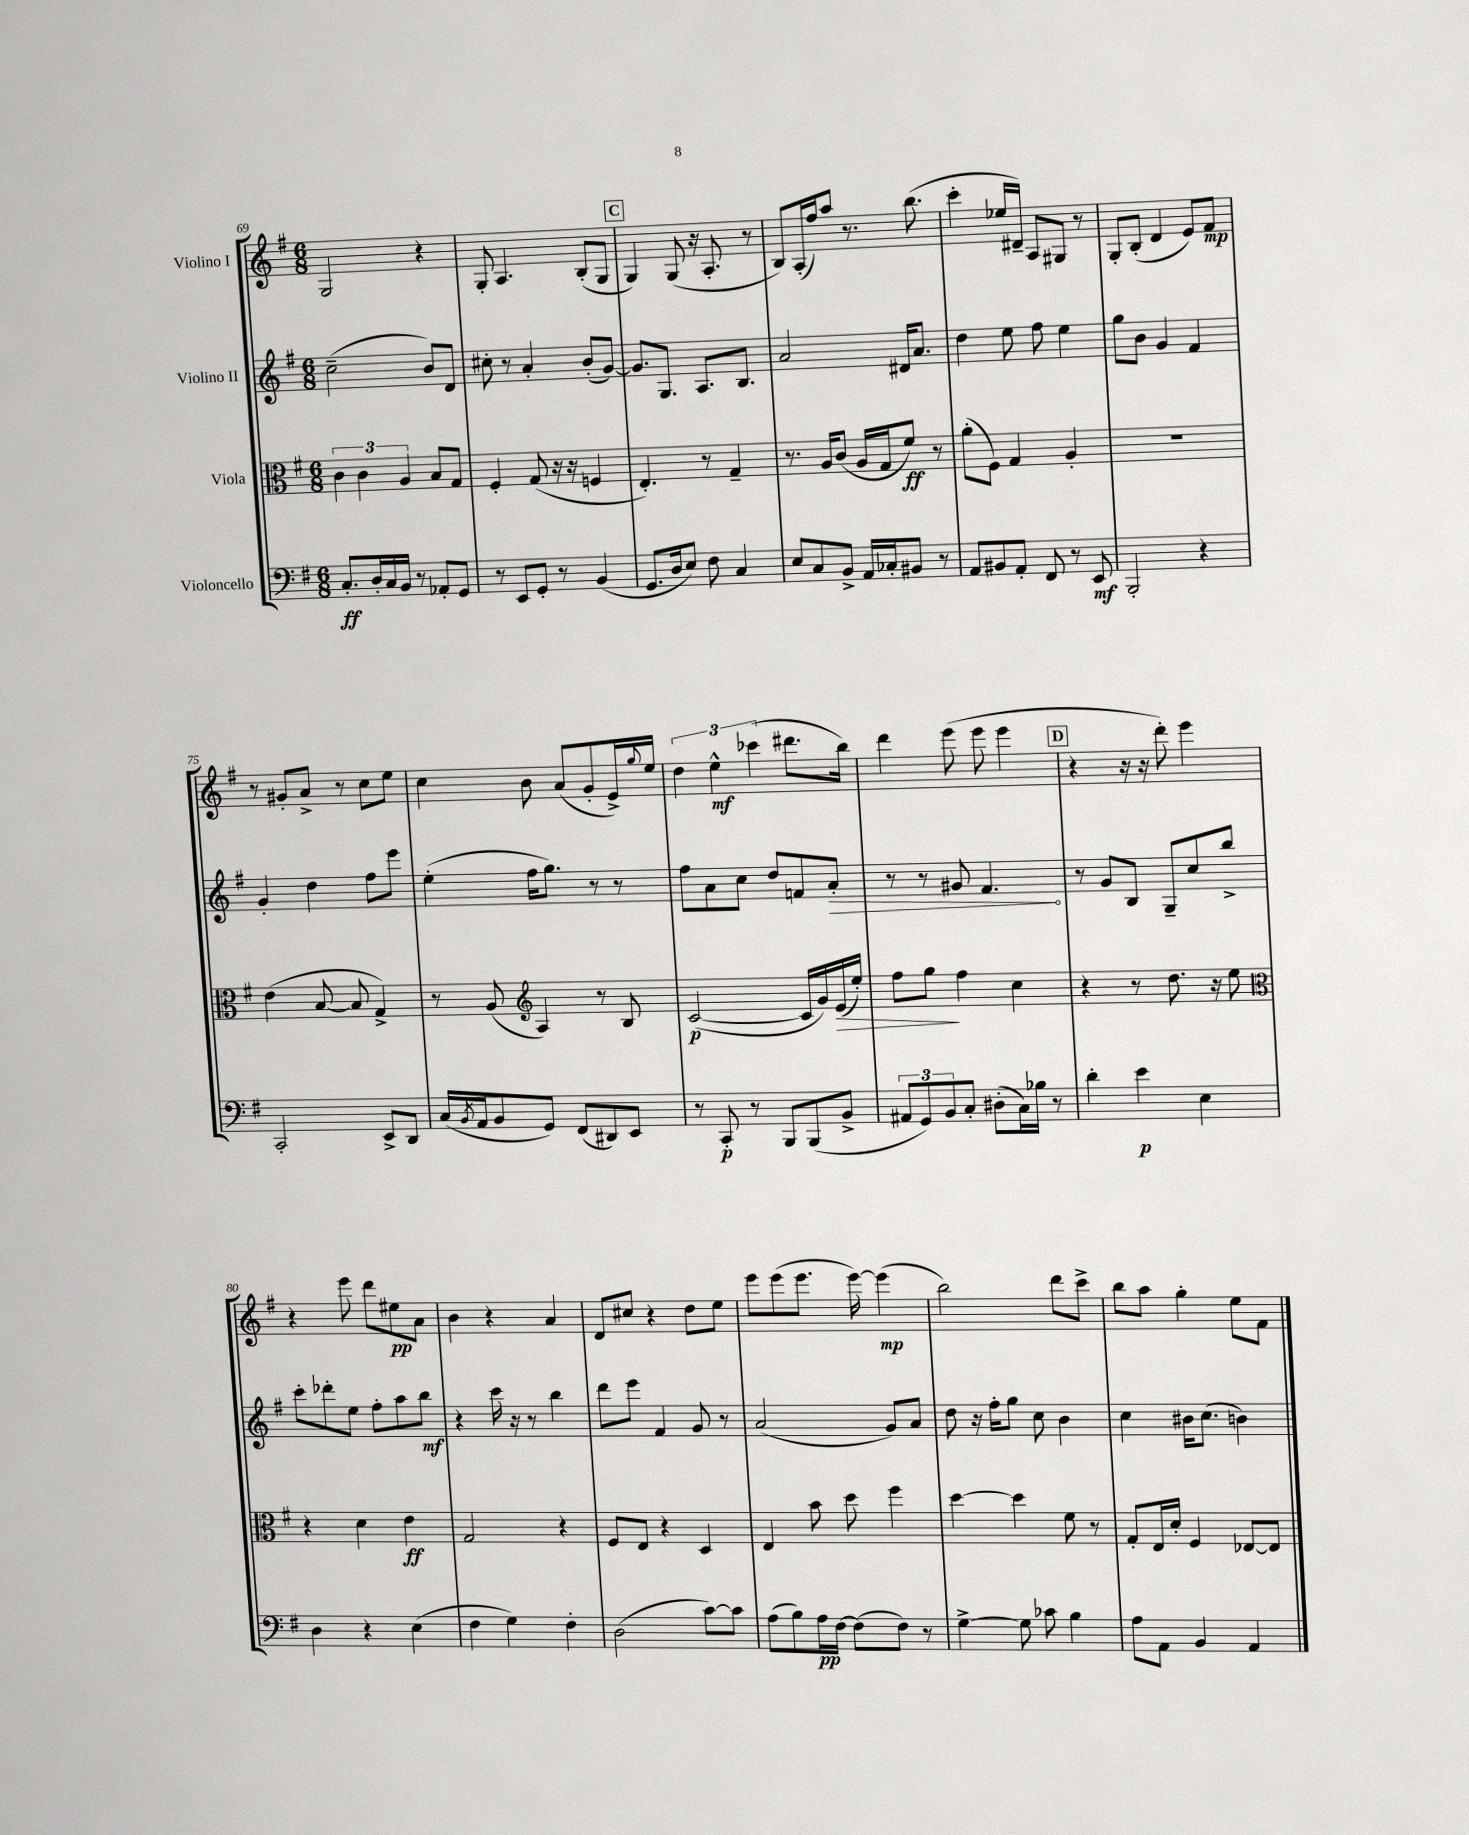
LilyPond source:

<<
\new StaffGroup <<
\new Staff = "s0" \with { instrumentName = "Violino I" } {
    \clef treble \key g \major \numericTimeSignature \time 6/8
    g2 r4 |
    g8-. a4. b8-.( g8 |
    \mark \markup { \box "C" } g4) g8( r16 a8.-. r8 |
    b8) a16-.( fis''16) a''8 r8. b''8.( |
    c'''4-. ees''16 dis'16--) a8 gis8 r8 |
    g8-. b8-.( d'4 e'8) fis'8\mp |
    r8 gis'8-. a'8-> r8 c''8 e''8 |
    c''4 b'8 a'8( g'8-. e'16->) \appoggiatura { g''8 } e''16 |
    \tuplet 3/2 { d''4 e''4-^\mf ces'''4( } dis'''8. b''16) |
    d'''4 e'''8( e'''8 e'''4 |
    \mark \markup { \box "D" } r4 r16 r16 d'''8-.) e'''4 |
    r4 e'''8 d'''8 eis''8\pp a'8 |
    b'4 r4 a'4 |
    d'8 cis''8 r4 d''8 e''8 |
    e'''8 e'''8( e'''8. e'''16~) e'''4\mp( |
    b''2) d'''8 c'''8-> |
    b''8 a''8 g''4-. e''8 fis'8 \bar "|." |
}
\new Staff = "s1" \with { instrumentName = "Violino II" } {
    \clef treble \key g \major \numericTimeSignature \time 6/8
    c''2--( b'8) d'8 |
    cis''8-. r8 a'4-. b'8-.( g'8~) |
    \mark \markup { \box "C" } g'8. g8. a8. b8. |
    a'2 dis'16 a'8. |
    d''4 e''8 fis''8 e''4 |
    g''8 b'8 g'4 fis'4 |
    g'4-. d''4 fis''8 e'''8 |
    e''4-.( fis''16 g''8.) r8 r8 |
    fis''8 a'8 c''8 d''8 f'8 \once \override Hairpin.circled-tip = ##t a'8-.\> |
    r8 r8 gis'8 fis'4.\! |
    \mark \markup { \box "D" } r8 g'8 b8 g8-- c''8 b''8-> |
    c'''8-. des'''8-. e''8 fis''8-. a''8 b''8\mf |
    r4 c'''16 r16 r8 b''4 |
    d'''8 e'''8 fis'4 g'8 r8 |
    a'2( g'8) a'8 |
    d''8 r16 fis''16-. g''8 c''8 b'4 |
    c''4 bis'16 c''8.( b'4) \bar "|." |
}
\new Staff = "s2" \with { instrumentName = "Viola" } {
    \clef alto \key g \major \numericTimeSignature \time 6/8
    \tuplet 3/2 { c'4 c'4 a4 } b8 g8 |
    fis4-. g8( r16 r16 f4 |
    \mark \markup { \box "C" } e4.-.) r8 g4-- |
    r8. a16 c'8( a16 g16 fis'8\ff) r8 |
    a'8-.( fis8) g4 a4-. |
    R2. |
    e'4( b8~ b8 g4->) |
    r8 a8( \clef treble a4) r8 b8 |
    c'2~\p( c'16 g'16) e'16\>( e''16-.) |
    fis''8 g''8\! fis''4 c''4 |
    \mark \markup { \box "D" } r4 r8 d''8. r16 e''8 |
    \clef alto r4 d'4 e'4\ff |
    g2 r4 |
    fis8 e8 r4 d4 |
    e4 b'8 d''8 fis''4 |
    d''4~ d''4 fis'8 r8 |
    g8-. e16 d'16-. fis4 ees8~ ees8 \bar "|." |
}
\new Staff = "s3" \with { instrumentName = "Violoncello" } {
    \clef bass \key g \major \numericTimeSignature \time 6/8
    c8.-.\ff d16-. c16 b,16 r8 aes,8-. g,8 |
    r8 e,8 g,8-. r8 b,4( |
    \mark \markup { \box "C" } g,8. d16 e8) fis8 c4 |
    e8 c8 b,8-> a,16 ces16-. bis,8 r8 |
    a,8 bis,8 a,8-. fis,8 r8 e,8\mf |
    b,,2-. r4 |
    c,2-. e,8-> d,8 |
    c16( \acciaccatura { b,8 } a,16 b,8 g,8) fis,8( dis,8) e,8 |
    r8 c,8-.\p r8 b,,8 b,,8( b,8-> |
    \tuplet 3/2 { ais,8 g,8) b,8 } c8-. dis8-.( c16) bes16 r8 |
    \mark \markup { \box "D" } d'4-. e'4\p e4 |
    d4 r4 e4( |
    fis4 g4) fis4-. |
    d2( c'8~) c'8 |
    a8( b8) a16\pp fis16~ fis8( fis8) r8 |
    g4~-> g8 ces'8 b4 |
    a8 a,8 b,4 a,4 \bar "|." |
}
>>
>>
\layout { \context { \Score currentBarNumber = #69 } }
